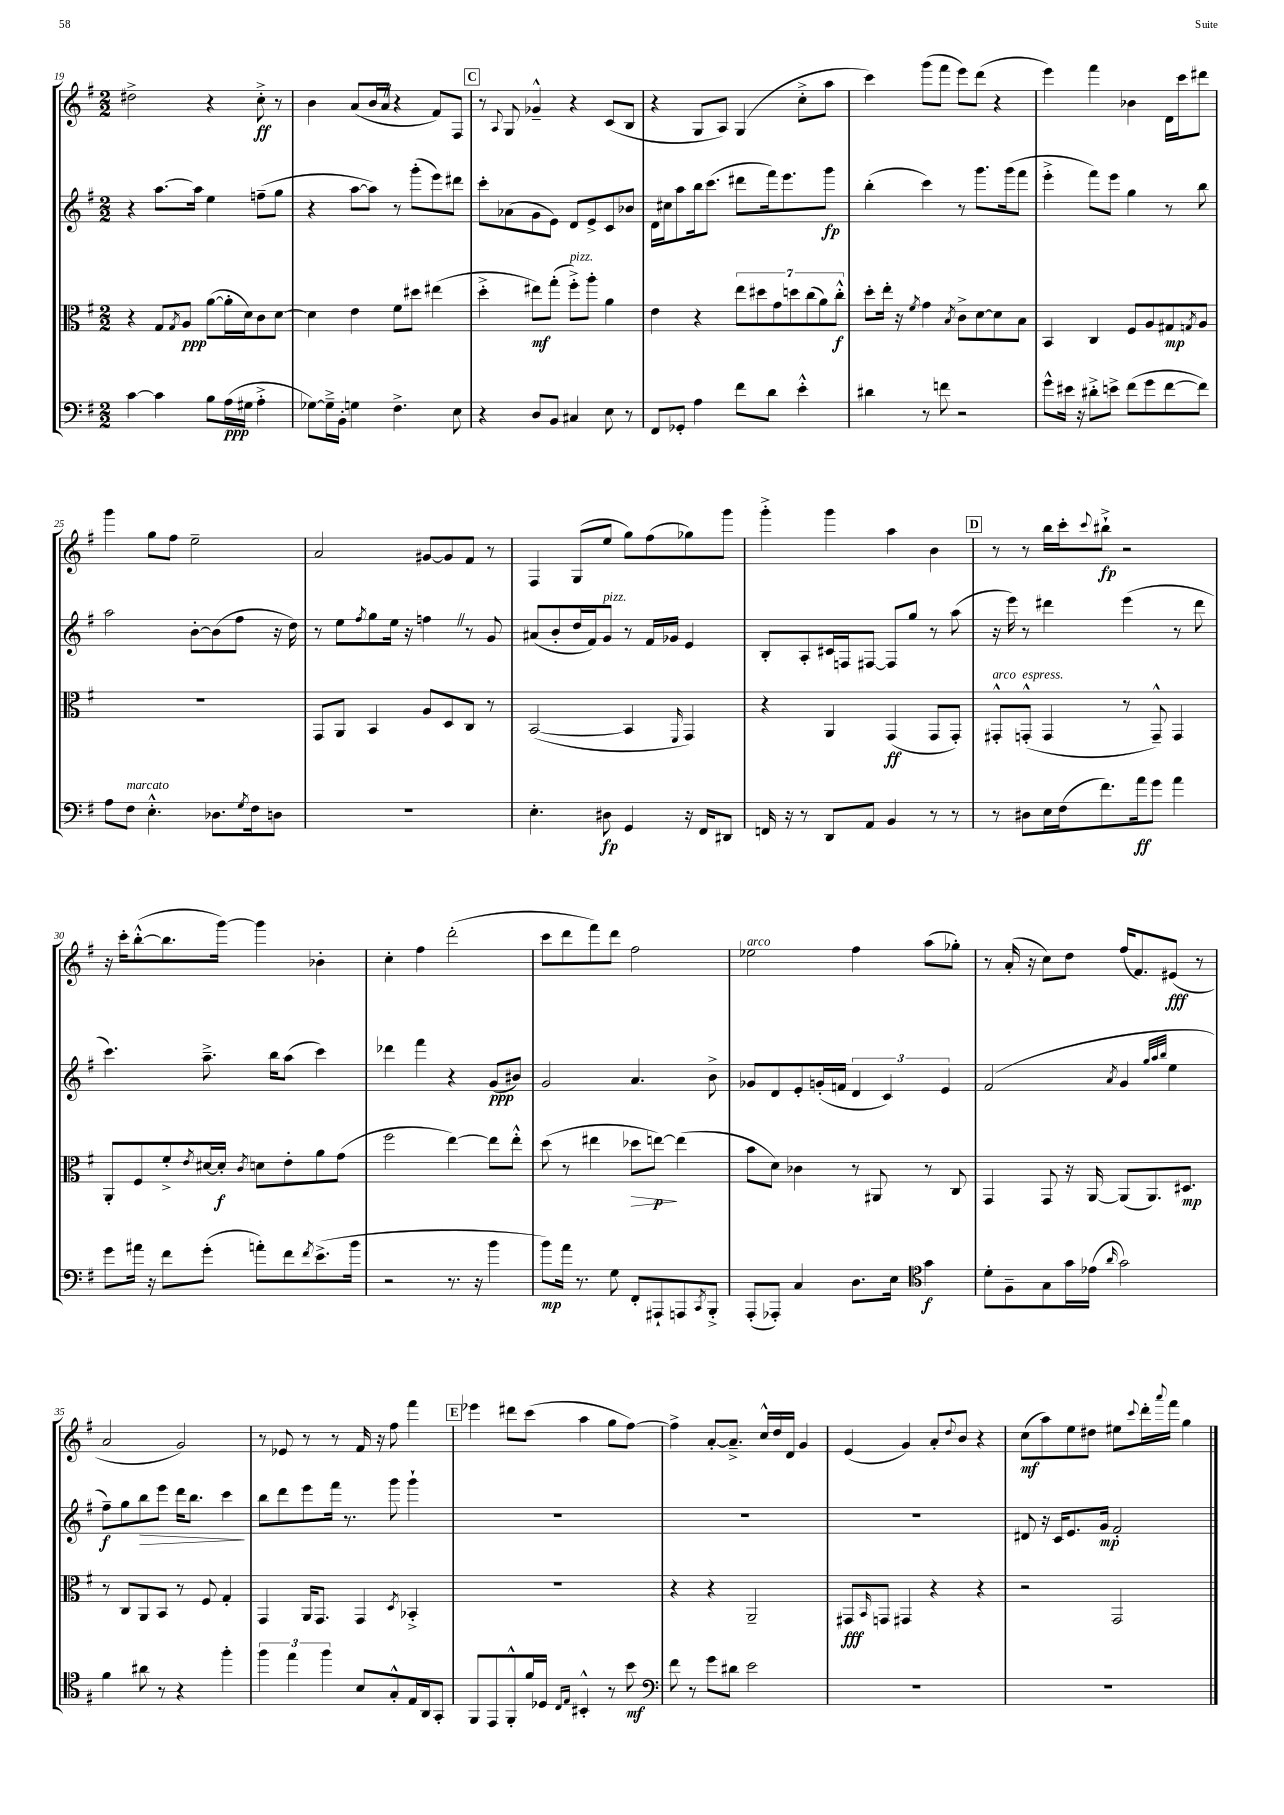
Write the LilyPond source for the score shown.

<<
\new StaffGroup <<
\new Staff = "s0" {
    \clef treble \key g \major \numericTimeSignature \time 2/2
    dis''2-> r4 c''8-.->\ff r8 |
    b'4 a'8( b'16 a'16 \once \override BreathingSign.text = \markup { \musicglyph "scripts.caesura.straight" } \breathe r4 fis'8) fis8 |
    \mark \markup { \box "C" } r8 \appoggiatura { a8 } g8 ges'4---^ r4 c'8( b8 |
    r4 g8 a8) g4( c''8-.-> a''8 |
    c'''4) g'''8( fis'''8 e'''8) d'''8( r4 |
    e'''4) fis'''4 bes'4 d'16 c'''16 dis'''8 |
    g'''4 g''8 fis''8 e''2-- |
    a'2 gis'8~ gis'8 fis'8 r8 |
    fis4 g8( e''8 g''8) fis''8( ges''8) g'''8 |
    g'''4-.-> g'''4 a''4 b'4 |
    \mark \markup { \box "D" } r8 r8 b''16 c'''16-. \appoggiatura { c'''8 } bis''8-!->\fp r2 |
    r16 c'''16-. b''8~-.-^( b''8. g'''16~) g'''4 bes'4-. |
    c''4-. fis''4 d'''2-.( |
    c'''8 d'''8 fis'''8) d'''8 fis''2 |
    ees''2^\markup { \italic "arco" } fis''4 a''8( ges''8-.) |
    r8 a'16-.( r16 c''8) d''8 fis''16( fis'8.) eis'8\fff( r8 |
    a'2 g'2) |
    r8 ees'8 r8 r8 fis'16 r16 fis''8 fis'''4 |
    \mark \markup { \box "E" } ees'''4 dis'''8 c'''8( a''4 g''8 fis''8~) |
    fis''4-> a'8~-. a'8.---> c''16-^ d''16 d'16 g'4 |
    e'4( g'4) a'8-. \appoggiatura { d''8 } b'8 r4 |
    c''8\mf( a''8) e''8 dis''8 eis''8 \appoggiatura { c'''8 } d'''16-. \appoggiatura { a'''8 } fis'''16 g''4 \bar "|." |
}
\new Staff = "s1" {
    \clef treble \key g \major \numericTimeSignature \time 2/2
    r4 a''8.~ a''16 e''4 f''8--( g''8 |
    r4 a''8~ a''8) r8 g'''8-.( e'''8) dis'''8 |
    \mark \markup { \box "C" } c'''8-. aes'8( g'8 e'8) d'8 e'8-> c'8 bes'8 |
    d'16 cis''16 a''8 b''16 c'''8.( dis'''8 fis'''16) e'''8. g'''8\fp |
    b''4-.( c'''4) r8 g'''8. g'''16( fis'''8 |
    e'''4-.-> fis'''8) e'''8 g''4 r8 b''8 |
    a''2 b'8~-. b'8( fis''8 r16 d''16) |
    r8 e''8 \acciaccatura { fis''8 } g''8 e''16 r16 f''4 \once \override BreathingSign.text = \markup { \musicglyph "scripts.caesura.straight" } \breathe r8 g'8 |
    ais'8( b'8-. d''16 fis'16) g'8^\markup { \italic "pizz." } r8 fis'16 ges'16 e'4 |
    b8-. a8-. cis'16 f16 fis8~ fis8 g''8 r8 a''8( |
    \mark \markup { \box "D" } r16 e'''16) r8 dis'''4 e'''4( r8 dis'''8 |
    c'''4.) a''8.---> b''16 a''8( c'''4) |
    des'''4 fis'''4 r4 g'8\ppp( bis'8) |
    g'2 a'4. b'8-> |
    ges'8 d'8 e'8-. g'16-.( f'16 \tuplet 3/2 { d'4 c'4) e'4 } |
    fis'2( \acciaccatura { a'8 } g'4 \grace { g''32 a''32 b''32 } e''4 |
    fis''8--\f) g''8 b''8\> e'''8 d'''16 b''8. c'''4\! |
    b''8 d'''8 e'''8 fis'''16 r8. g'''8 g'''4-! |
    \mark \markup { \box "E" } R1 |
    R1 |
    R1 |
    dis'8 r16 c'16 e'8. g'16\mp fis'2-. \bar "|." |
}
\new Staff = "s2" {
    \clef alto \key g \major \numericTimeSignature \time 2/2
    r4 g8 \acciaccatura { g8 } a8\ppp a'8~( a'16-. d'16) c'8 d'8~ |
    d'4 e'4 fis'8 dis''8 eis''4( |
    \mark \markup { \box "C" } d''4-.-> eis''8\mf) g''8-.( fis''8-.->^\markup { \italic "pizz." }) a''8-. a'4 |
    e'4 r4 \tuplet 7/4 { e''8 dis''8 g'8 d''8 c''8( a'8) c''8-.-^\f } |
    d''8-. e''16-. r16 \acciaccatura { fis'8 } g'4 \acciaccatura { b8 } c'8-> d'8~ d'8 b8 |
    b,4 c4 fis8 a8 gis8\mp \acciaccatura { g8 } a8 |
    R1 |
    g,8 a,8 b,4 a8 d8 c8 r8 |
    b,2~( b,4 \grace { fis,16 } g,4) |
    r4 a,4 g,4\ff( g,8 g,8-.) |
    \mark \markup { \box "D" } gis,8-.-^^\markup { \italic "arco" } g,8-.-^^\markup { \italic "espress." }( g,4 r8 g,8---^) g,4 |
    a,8-. fis8 fis'8-.-> \acciaccatura { e'8 } dis'16~ dis'16-.\f \acciaccatura { c'8 } d'8 e'8-. a'8 g'8( |
    fis''2 e''4~) e''8 e''8-.-^ |
    d''8( r8 eis''4 des''8\> e''8~\p\!) e''4( |
    b'8 d'8) ces'4 r8 ais,8 r8 c8 |
    g,4 g,8 r16 a,16~ a,8( a,8.) dis8.\mp |
    r8 c8 a,8 b,8 r8 fis8 g4-. |
    g,4 a,16 g,8. g,4 \acciaccatura { d8 } bes,4-.-> |
    \mark \markup { \box "E" } R1 |
    r4 r4 a,2-- |
    gis,8\fff \grace { b,16 } g,8 gis,4 r4 r4 |
    r2 g,2 \bar "|." |
}
\new Staff = "s3" {
    \clef bass \key g \major \numericTimeSignature \time 2/2
    c'4~ c'4 b8 a16\ppp( gis16 a4-.-> |
    ges8~) ges16---> b,16-. g4 fis4.-> e8 |
    \mark \markup { \box "C" } r4 d8 b,8 cis4 e8 r8 |
    fis,8 ges,8-. a4 fis'8 d'8 e'4-.-^ |
    dis'4 r8 f'8 r2 |
    g'8-^ eis'16 r16 dis'8-.-> e'8-> fis'8( g'8 fis'8~ fis'8) |
    a8 fis8^\markup { \italic "marcato" } e4.-.-^ des8. \acciaccatura { g8 } fis16 d8 |
    R1 |
    e4.-. dis8\fp g,4 r16 fis,16 dis,8 |
    f,16 r16 r8 d,8 a,8 b,4 r8 r8 |
    \mark \markup { \box "D" } r8 dis8 e16 fis16( fis'8.) a'16\ff g'8 a'4 |
    g'8 ais'16 r16 fis'8 g'8-.( a'8-.) fis'8 \acciaccatura { fis'8 } e'8.->( b'16 |
    r2 r8. r16 b'4 |
    b'8\mp) a'16 r8. g8 fis,8-. ais,,8-! a,,8 \acciaccatura { c,8 } b,,8-.-> |
    a,,8-.( aes,,8-.) c4 d8. e16 \clef tenor g'4\f |
    d'8-. fis8-- g8 g'16 ees'16( \grace { a'16 } g'2) |
    fis'4 ais'8 r8 r4 fis''4-. |
    \tuplet 3/2 { fis''4 e''4 fis''4 } b8 g8-.-^ e16 a,16 g,8-. |
    \mark \markup { \box "E" } fis,8 e,8 fis,8-.-^ fis'16 des16 \grace { c16 e16 } bis,4-.-^ r8 b'8\mf |
    \clef bass fis'8 r8 g'8 dis'8 e'2 |
    R1 |
    R1 \bar "|." |
}
>>
>>
\layout { \context { \Score currentBarNumber = #19 } }
